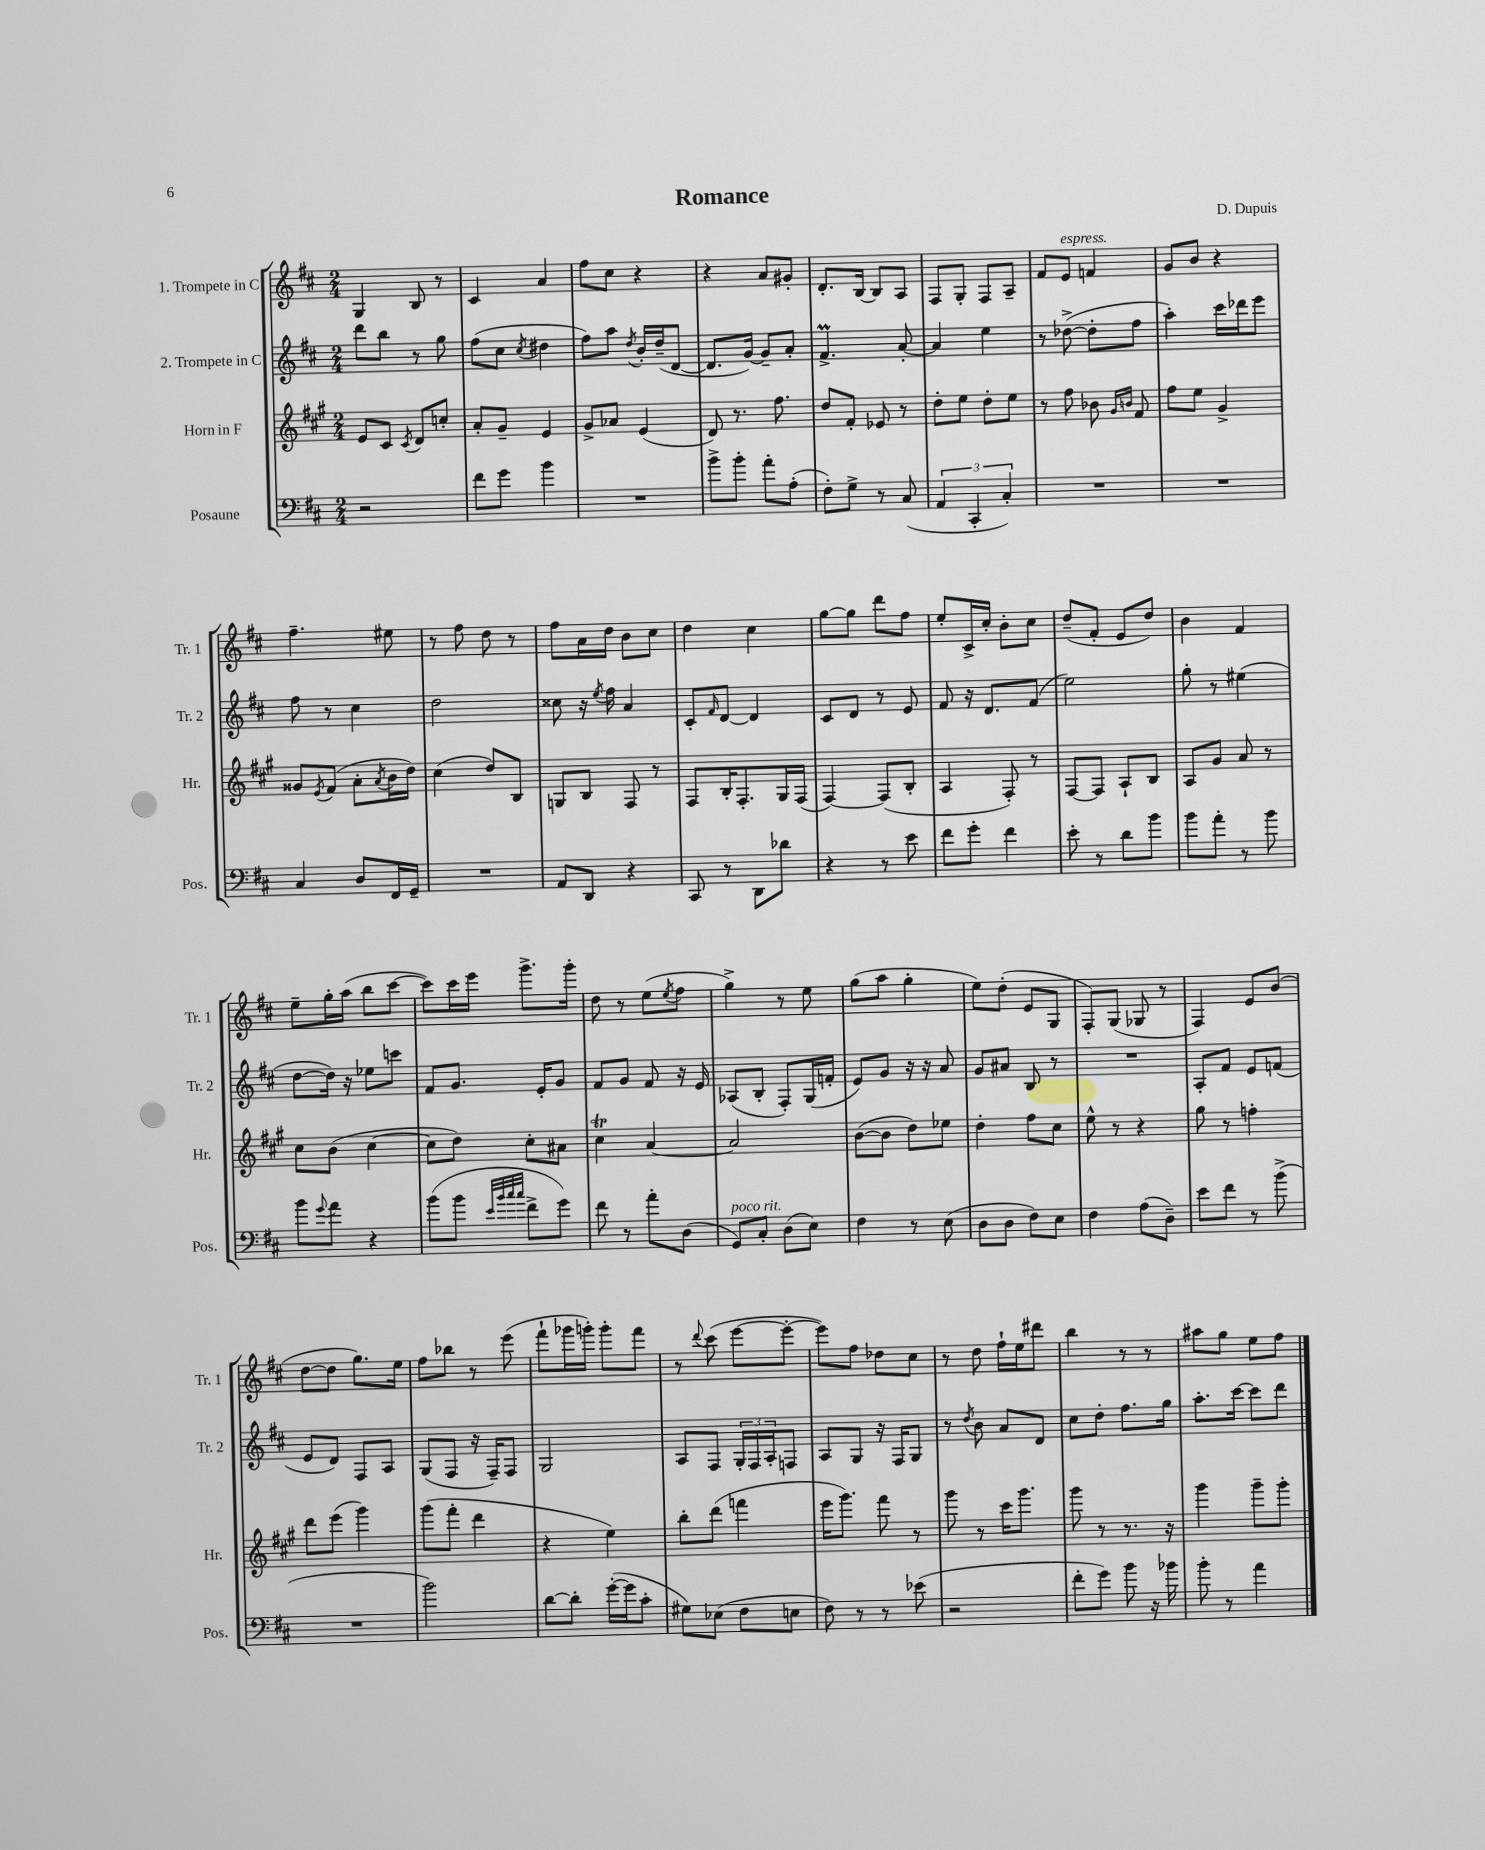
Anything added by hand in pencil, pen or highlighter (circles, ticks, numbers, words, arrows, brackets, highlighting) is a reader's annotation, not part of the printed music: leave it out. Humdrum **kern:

**kern	**kern	**kern	**kern
*part4	*part3	*part2	*part1
*staff4	*staff3	*staff2	*staff1
*I"Posaune	*I"Horn in F	*I"2. Trompete in C	*I"1. Trompete in C
*I'Pos.	*I'Hr.	*I'Tr. 2	*I'Tr. 1
*clefF4	*clefG2	*clefG2	*clefG2
*k[f#c#]	*k[f#c#g#]	*k[f#c#]	*k[f#c#]
*M2/4	*M2/4	*M2/4	*M2/4
=1	=1	=1	=1
2r	8e/L	8ddd\L	4G/
.	8c#/J	8bb\J	.
.	8qc#/	.	.
.	8d/L	8r	8B/
.	8ccn'/J	8gg\	8r
=2	=2	=2	=2
8f#\L	8a'/L	(8ff#\L	4c#/
8g\J	8g#~/J	8cc#\J	.
.	.	8qcc#/	.
4b\	4e/	4dd#X\	4a/
=3	=3	=3	=3
2r	8g#^/L	8ff#\L)	8ff#\L
.	8a-X/J	8aa\J	8cc#\J
.	.	8qdd/	.
.	(4e/	16b'/LL	4r
.	.	(16dd~/J	.
.	.	[8d/J	.
=4	=4	=4	=4
8b^\L	8d/)	8.d/L]	4r
8b'\J	8.r	.	.
.	.	[16g/Jk)	.
8a'\L	.	8g~/L]	8a/L
.	8.ff#\	.	.
(8A'\J	.	8a'/J	8g#X'/J
=5	=5	=5	=5
8F#'\L)	8dd/L	4.f#m^/	8.d'/L
8G^\J	8f#'/J	.	.
.	.	.	[16B/Jk
8r	8e-X/	.	8B/L]
(8C#/	8r	[8a'/	8A/J
=6	=6	=6	=6
6AA/	8dd'\L	4a/]	8F#/L
.	8ee\J	.	8G'/J
6CC#'/	.	.	.
.	8dd'\L	4ee\	8F#/L
6C#'/)	.	.	.
.	8ee\J	.	8A~/J
=7	=7	=7	=7
2r	8r	8r	8f#/L
!	!	!	!LO:TX:a:i:t=espress.
.	8ff#\	([8dd-X^\	8e/J
.	8b-X\	8dd-'\L]	4fn/
.	16qqg#/LL	.	.
.	16qqbn/JJ	.	.
.	8f#/	8ff#\J	.
=8	=8	=8	=8
2r	8ff#\L	4aa'\)	8g/L
.	8ee\J	.	8b/J
.	4g#^/	16ccc#\LL	4r
.	.	16ddd-X\J	.
.	.	8eee\J	.
!!LO:LB:g=z
=9	=9	=9	=9
4C#/	8g##X/L	8ff#\	4.ff#~\
.	8qe/	.	.
.	(8f#/J	8r	.
8D/L	8a'\L	4cc#\	.
.	8qa/	.	.
16FF#/L	16b\L	.	8ee#X\
16GG~/JJ	16dd\JJ)	.	.
=10	=10	=10	=10
2r	(4cc#\	2dd\	8r
.	.	.	8ff#\
.	8dd/L)	.	8dd\
.	8B/J	.	8r
=11	=11	=11	=11
8AA/L	8Gn/L	8cc##X\	8ff#\L
8DD/J	8B/J	16r	16a\L
.	.	8qee/	.
.	.	16ff#\	16dd\JJ
4r	8F#/	4a/	8b\L
.	8r	.	8cc#\J
=12	=12	=12	=12
8CC#/	8F#/L	8c#'/L	4dd\
.	.	16qqf#/	.
8r	16B'/K	[8d/J	.
.	8.F#'/	.	.
8DD\L	.	4d/]	4cc#\
8d-X\J	16G#/L	.	.
.	(16F#/JJ	.	.
=13	=13	=13	=13
4r	[4F#/)	8c#/L	[8gg\L
.	.	8d/J	8gg\J]
8r	(8F#/L]	8r	8ddd\L
8e\	8B'/J	8e/	8ff#\J
=14	=14	=14	=14
8f#\L	4A/	8f#/	8ee'/L
8g'\J	.	16r	16c#^/L
.	.	8.d/L	16cc#'/JJ
4f#\	8F#'/)	.	8b'\L
.	8r	(8f#/J	8cc#\J
=15	=15	=15	=15
8e'\	[8F#/L	2ee\)	(8dd~/L
8r	8F#/J]	.	8f#'/J
8d\L	8A`/L	.	8e/L
8b\J	8B/J	.	8dd/J)
=16	=16	=16	=16
8b\L	8A/L	8gg'\	4b\
8a'\J	8g#/J	8r	.
8r	8a/	(4ee#X\	4f#/
8b\	8r	.	.
!!LO:LB:g=z
=17	=17	=17	=17
8b\L	8cc#\L	[8dd\L	8ee~\L
8qqg/	.	.	.
8a\J	(8b\J	16dd\Jk])	16gg'\L
.	.	16r	(16aa\JJ
4r	[4cc#\	8ee-X\L	8bb\L
.	.	8cccn\J	[8ccc#\J
=18	=18	=18	=18
(8b\L	8cc#\L]	8f#/L	8ccc#\L])
8b\J	8dd\J)	8.g/J	16ccc#\L
.	.	.	16eee\JJ
32qqe/LLL	.	.	.
32qqb/	.	.	.
32qqcc#/	.	.	.
32qqcc#/JJJ	.	.	.
8f#^\L	8cc#'\L	.	8.ggg^\L
.	.	16e'/KL	.
8g\J)	8a#X\J	8g/J	.
.	.	.	16ggg'\Jk
=19	=19	=19	=19
8f#\	4cc#t\	8f#/L	8dd\
8r	.	8g/J	8r
8a'\L	[4a/	8f#/	(8ee\L
.	.	.	8qee/
(8D\J	.	16r	8ff#\J
.	.	16e/	.
=20	=20	=20	=20
!LO:TX:a:i:t=poco rit.	!	!	!
8GG/L)	2a/]	(8A-X/L	4gg^\)
8C#'/J	.	8B'/J	.
(8D\L	.	8F#'/L)	8r
8E\J)	.	(16G/L	8ee\
.	.	16fn'/JJ	.
=21	=21	=21	=21
4F#\	([8b\L	8e/L)	(8gg\L
.	8b\J]	8g/J	8aa\J
8r	8dd\L)	16r	4gg'\
.	.	16r	.
(8E\	8ee-X\J	8a/	.
=22	=22	=22	=22
8D\L	4dd'\	8g/L	8ee\L)
8D\J	.	8a#X/J	(8dd'\J
8F#\L)	8ff#\L	8B/	8e/L
8E\J	8cc#\J	8r	8G/J
=23	=23	=23	=23
4F#\	8ee^^\	2r	8F#'/L)
.	8r	.	(8G/J
(8A\L	4r	.	8G-X/
8D~\J)	.	.	8r
=24	=24	=24	=24
8e\L	8gg#\	8A'/L	4F#/)
8f#\J	8r	8f#/J	.
8r	4ffn'\	8e/L	8e/L
(8b^\	.	(8fn/J	(8b/J
!!LO:LB:g=z
=25	=25	=25	=25
2r	8ddd\L	8e/L	[8dd\L
.	(8eee\J	8d/J)	8dd\J]
.	4ggg#\)	8F#/L	8.gg\L)
.	.	8A/J	.
.	.	.	16ee\Jk
=26	=26	=26	=26
2b\)	(8ggg#\L	(8G/L	8ff#\L
.	8fff#'\J	8F#/J	8bb-X\J
.	4ddd\	16r	8r
.	.	16F#~/KL)	.
.	.	8F#/J	(8eee\
=27	=27	=27	=27
[8d\L	4r	2G/	8fff#`\L
8d'\J]	.	.	16ggg-X\L
.	.	.	16gggn'\JJ)
([16g'\LL	4ee\)	.	8ggg'\L
16g\J]	.	.	.
8c#'\J	.	.	8fff#\J
=28	=28	=28	=28
8G#X\L)	8bb'\L	8A/L	8r
.	.	.	8qqddd/
(8E-X\J	(8ddd\J	8F#/J	(8ccc#\
8F#\L	4fffn\	24G'/LL	[8eee\L
.	.	24F#/	.
.	.	24A'/J	.
8En\J	.	8Fn/J	8eee'\J_
=29	=29	=29	=29
8F#\)	16eee\KL	8A/L	8eee\L])
.	8.ggg#\J)	.	.
8r	.	8G/J	8ff#\J
8r	8fff#\	16r	8dd-X\L
.	.	16F#/KL	.
(8e-X\	8r	8G/J	8cc#\J
=30	=30	=30	=30
2r	8ggg#\	8r	8r
.	.	8qdd/	.
.	8r	8b\	8dd\
.	16ccc#\KL	8a/L	16ff#`\LL
.	8.ggg#\J	.	16ee\J
.	.	8d/J	8ddd#X\J
=31	=31	=31	=31
8f#'\L	8ggg#\	8cc#\L	4bb\
8g\J)	8r	8dd'\J	.
8b\	8.r	8.ff#\L	8r
16r	.	.	8r
16b-X\	16r	16gg\Jk	.
=32	=32	=32	=32
8b'\	4ggg#\	8.aa'\L	8aa#X\L
8r	.	.	8gg\J
.	.	[16ccc#\Jk	.
4a\	8ggg#~\L	8ccc#\L]	8ee\L
.	8ggg#'\J	8ddd\J	8ff#\J
==	==	==	==
*-	*-	*-	*-
